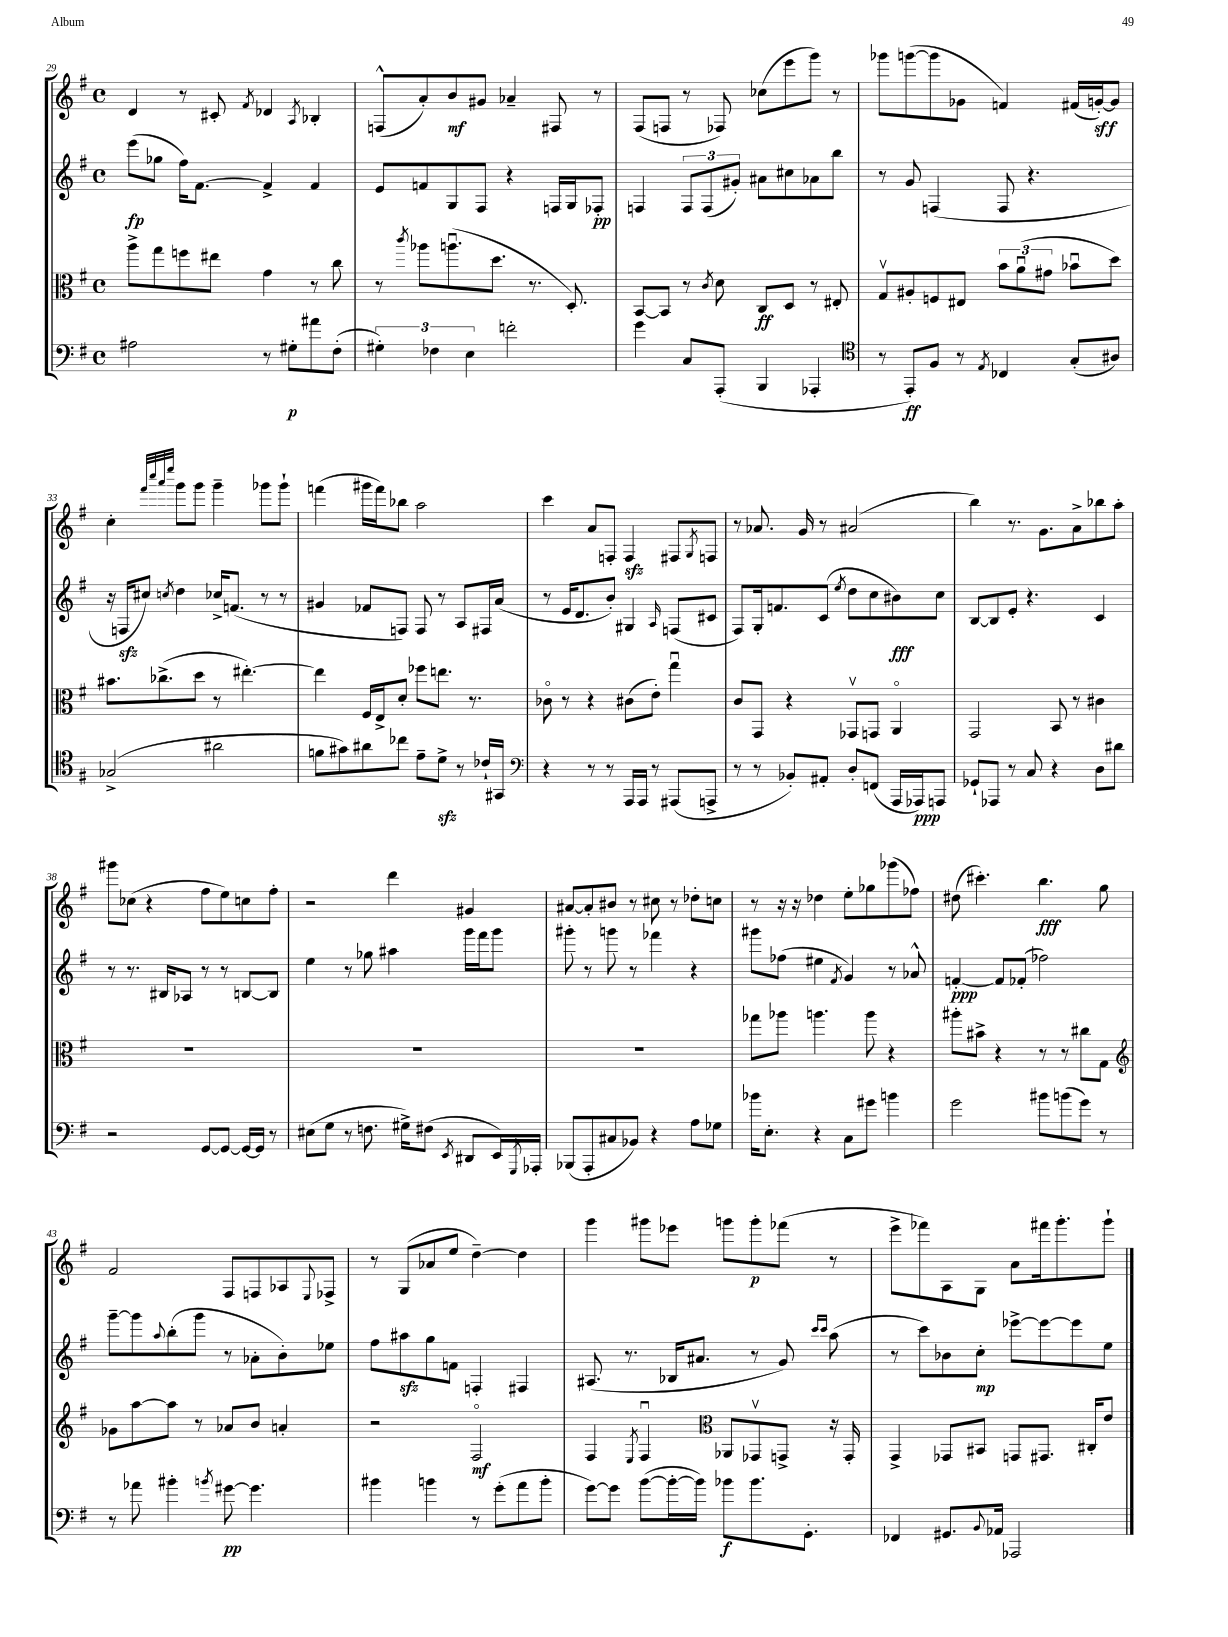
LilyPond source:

<<
\new StaffGroup <<
\new Staff = "s0" {
    \clef treble \key g \major \defaultTimeSignature \time 4/4
    d'4 r8 cis'8-. \acciaccatura { fis'8 } des'4 \acciaccatura { a8 } bes4-. |
    f8-^( a'8-.) b'8\mf gis'8 aes'4-- fis8 r8 |
    fis8( f8 r8 fes8) ces''8( e'''8 g'''8) r8 |
    ges'''8 g'''8~( g'''8 ges'8 f'4) fis'16( g'16~-.\sff) g'8 |
    c''4-. \grace { fis'''32 c''''32 a'''32 e''''32 } g'''8 g'''8 g'''4-- ges'''8 ges'''8-! |
    f'''4( gis'''16 f'''16) bes''8 a''2 |
    c'''4 a'8 f8-. f4\sfz fis8 \acciaccatura { g8 } f8 |
    r8 aes'8. g'16 r8 ais'2( |
    b''4) r8. g'8. a'8-> bes''8 a''8-. |
    gis'''8 ces''8( r4 fis''8 e''8) c''8 fis''8-. |
    r2 d'''4 gis'4 |
    ais'8~ ais'8-. bis'8 r8 cis''8 r8 des''8-. c''8 |
    r8 r16 r16 des''4 e''8-. ges''8 ges'''8( fes''8) |
    dis''8( cis'''4.-.) b''4.\fff g''8 |
    fis'2 fis8 f8 aes8 \appoggiatura { e8 } fes8-> |
    r8 g8( aes'8 e''8 d''4~--) d''4 |
    g'''4 gis'''8 ees'''8 g'''8 g'''8-.\p fes'''8( r8 |
    e'''8-> fes'''8) a8 g8 a'8 fis'''16 g'''8.-. g'''8-! \bar "|." |
}
\new Staff = "s1" {
    \clef treble \key g \major \defaultTimeSignature \time 4/4
    e'''8\fp( ges''8 fis''16) fis'8.~ fis'4-> fis'4 |
    e'8 f'8 g8 fis8 r4 f16 g16 fes8-.\pp |
    f4 \tuplet 3/2 { f8 f8( gis'8-.) } ais'8 cis''8 aes'8 b''8 |
    r8 g'8 f4( f8 r4. |
    r16 f16\sfz cis''8) \acciaccatura { c''8 } d''4 ces''16-> f'8.( r8 r8 |
    gis'4 fes'8 f8) f8 r8 a8 fis16 a'16( |
    r8 e'16 d'8. b'8-.) gis4 \grace { a16 } f8( cis'8 |
    fis8) g16-. f'8. c'8( \acciaccatura { e''8 } d''8 c''8 bis'8\fff) c''8 |
    b8~ b8 e'8-. r4. c'4 |
    r8 r8. bis16 aes8 r8 r8 b8~ b8 |
    e''4 r8 ges''8 ais''4 g'''16 fis'''16 g'''8 |
    gis'''8-. r8 g'''8 r8 fes'''4 r4 |
    gis'''8 fes''8( eis''4 \acciaccatura { fis'8 } g'4) r8 aes'8-^ |
    f'4~-.\ppp f'8 fes'8-.( fes''2) |
    g'''8~-- g'''8 \appoggiatura { a''8 } b''8-.( g'''8 r8 aes'8-. b'8-.) ees''8 |
    fis''8 ais''8\sfz g''8 f'8 f4-. fis4 |
    ais8.( r8. bes16 ais'8. r8 g'8) \grace { c'''16 c'''16 } a''8( |
    r8 c'''8) bes'8 c''8-.\mp ees'''8~-> ees'''8~ ees'''8 e''8 \bar "|." |
}
\new Staff = "s2" {
    \clef alto \key g \major \defaultTimeSignature \time 4/4
    a''8-> g''8 f''8 eis''8 g'4 r8 c''8 |
    r8 \acciaccatura { c'''8 } aes''8 a''8.\downbow( d''8. r8. d8.-.) |
    b,8~ b,8 r8 \acciaccatura { c'8 } d'8 c8\ff d8 r8 eis8-. |
    g8\upbow ais8-. f8 eis8 \tuplet 3/2 { b'8 a'8\downbow( gis'8 } bes'8\downbow d''8) |
    bis'8. ces''8.->( d''8 r8 eis''4.~-.) |
    eis''4 fis16 e16-> d'8-. fes''8 e''8. r8. |
    ces'8\flageolet r8 r4 cis'8( e'8-.) g''4\downbow |
    c'8 g,8 r4 ges,8\upbow g,8 a,4\flageolet |
    g,2 b,8 r8 cis'4 |
    R1 |
    R1 |
    R1 |
    ges''8 aes''8 a''4. a''8 r4 |
    ais''8-. bis'8-> r4 r8 r8 cis''8 g8 |
    \clef treble ges'8 a''8~ a''8 r8 aes'8 b'8 a'4-. |
    r2 fis2\flageolet\mf |
    fis4 \acciaccatura { e8 } fis4\downbow \clef alto aes,8 ges,8\upbow g,8-> r16 g,16-. |
    g,4-> ges,8 bis,8 g,8 gis,8. cis16-. e'8 \bar "|." |
}
\new Staff = "s3" {
    \clef bass \key g \major \defaultTimeSignature \time 4/4
    ais2 r8 gis8-.\p ais'8 fis8-.( |
    \tuplet 3/2 { gis4-.) fes4 e4 } f'2-. |
    g'4 c8 a,,8-.( b,,4 aes,,4-. |
    \clef tenor r8 e,8-.\ff) fis8 r8 \acciaccatura { e8 } ces4 g8-.( ais8) |
    ges2->( ais'2 |
    f'8 gis'8) ais'8 ces''8 e'8-- d'8->\sfz r8 ces'16-! gis,16 |
    \clef bass r4 r8 r8 a,,16 a,,16 r8 ais,,8( a,,8-> |
    r8 r8 bes,8-.) ais,8-. d8-. f,8( a,,16 aes,,16\ppp) a,,8 |
    ges,8-! aes,,8 r8 c8 r4 d8 dis'8 |
    r2 g,8~ g,8~ g,16~ g,16 r8 |
    eis8( g8 r8 f8. gis16->) fis8( \acciaccatura { e,8 } dis,8 e,16) \acciaccatura { g,,8 } aes,,16-. |
    bes,,8( a,,8-. cis8 bes,8) r4 a8 ges8 |
    bes'16 e8.-. r4 c8 gis'8 b'4 |
    g'2 bis'8 b'8( g'8) r8 |
    r8 aes'8 bis'4-. \acciaccatura { b'8 } gis'8~\pp gis'4. |
    bis'4 b'4 r8 g'8-.( a'8 b'8-. |
    g'8~) g'8 b'8~( b'16~-. b'16) bes'8\f bes'8. g,8.-. |
    fes,4 gis,8. \appoggiatura { b,8 } aes,16 aes,,2 \bar "|." |
}
>>
>>
\layout { \context { \Score currentBarNumber = #29 } }
